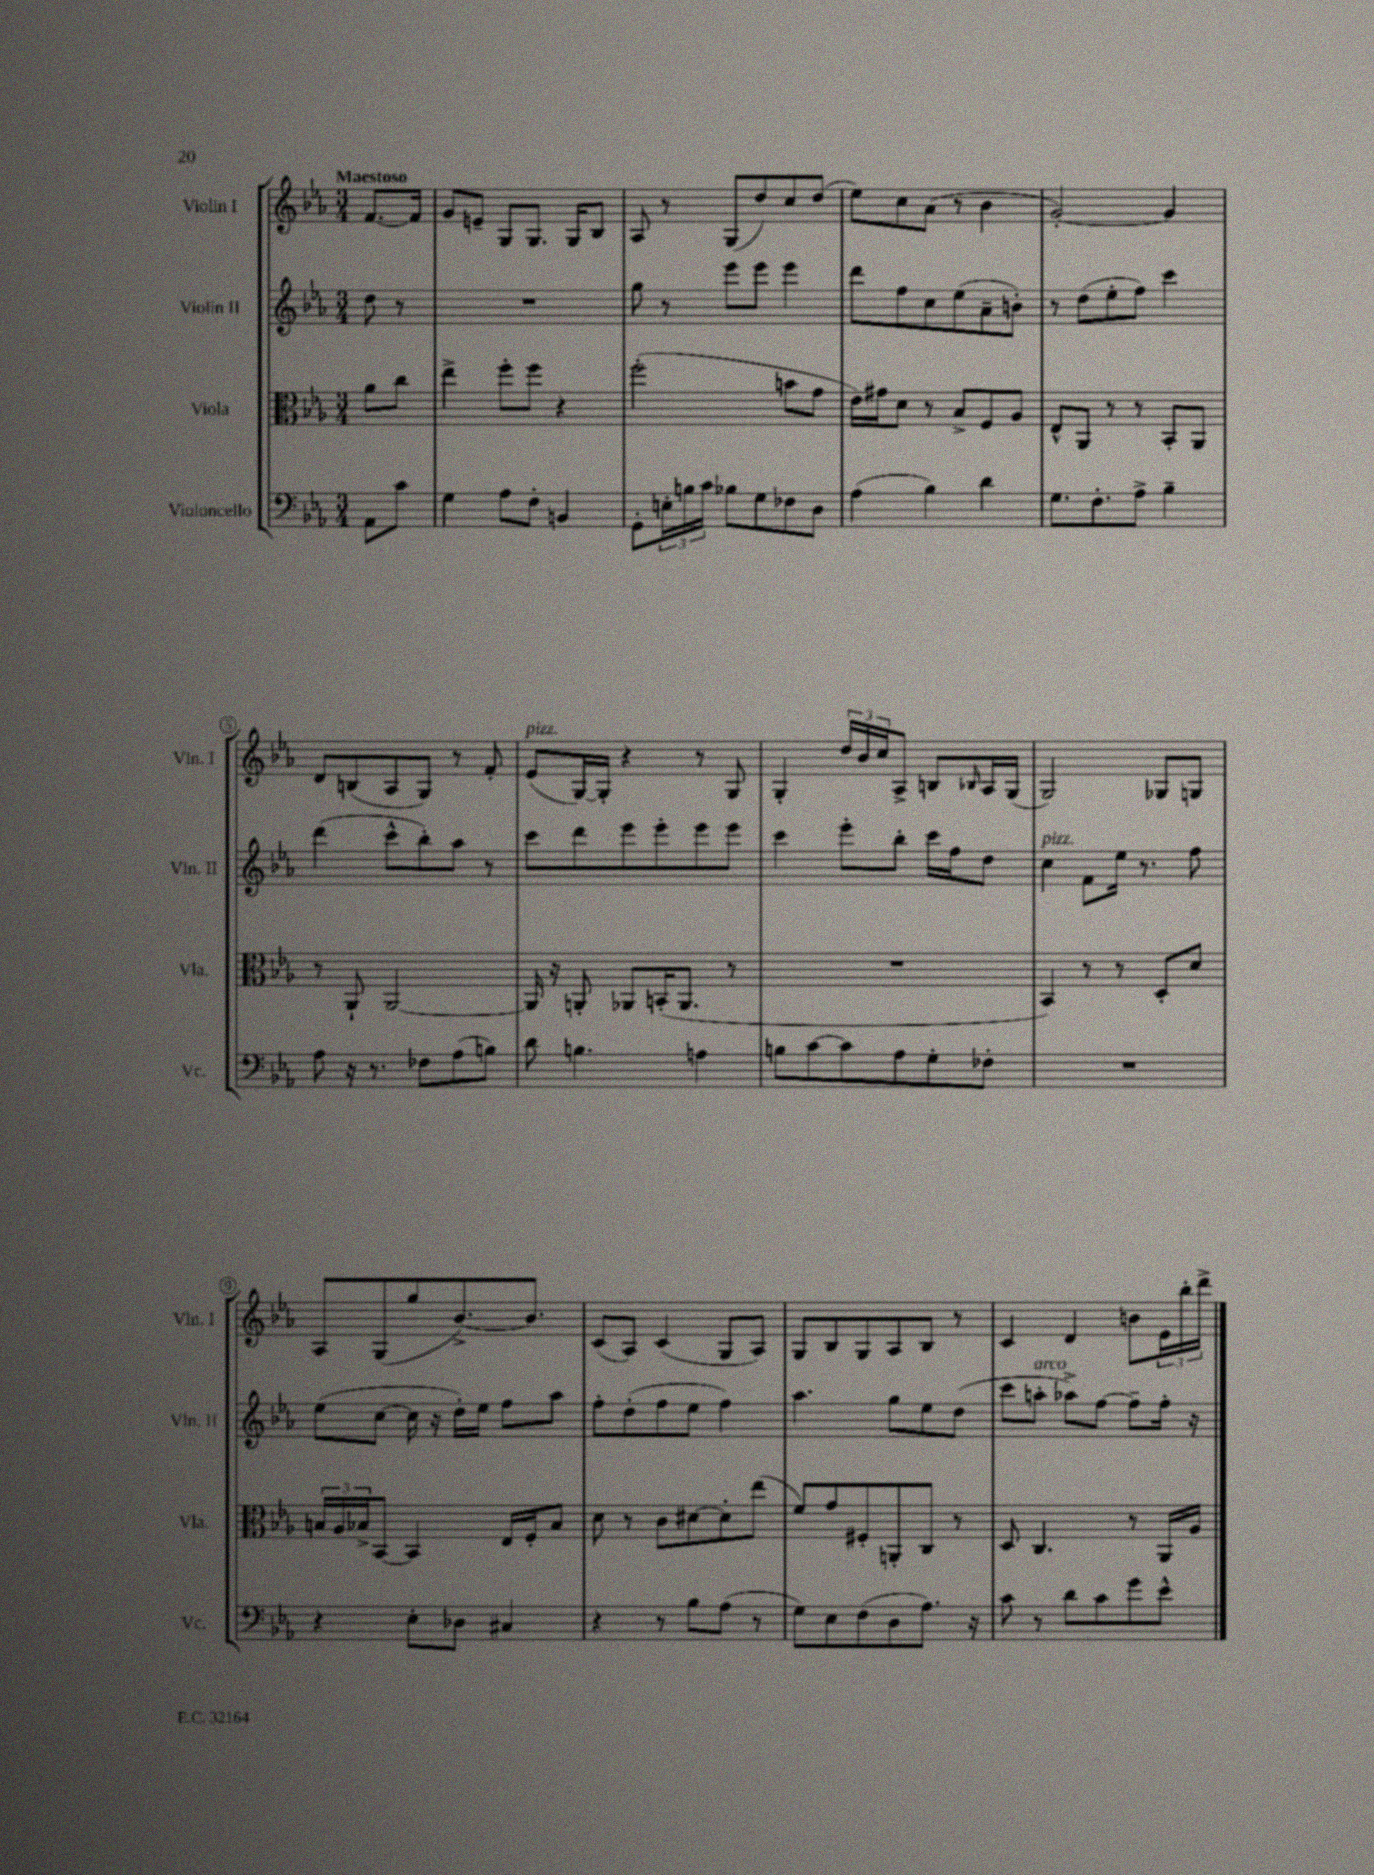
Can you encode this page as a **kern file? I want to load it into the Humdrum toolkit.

**kern	**kern	**kern	**kern
*staff4	*staff3	*staff2	*staff1
*clefF4	*clefC3	*clefG2	*clefG2
*k[b-e-a-]	*k[b-e-a-]	*k[b-e-a-]	*k[b-e-a-]
*M3/4	*M3/4	*M3/4	*M3/4
8AA-	8a-	8dd	[8.f
8c	8cc	8r	.
.	.	.	16f]
=	=	=	=
4G	4ee-^	2.r	8g
.	.	.	8e~
8A-	8ff'	.	8G
8F'	8ff	.	8.G
4BB	4r	.	.
.	.	.	16G
.	.	.	8B-
=	=	=	=
8GG'	(2ff'	8gg	8A-
24E'	.	8r	8r
24B	.	.	.
24c	.	.	.
8B-	.	8eee-	(8G
8G	.	8eee-	8dd)
8F-	8b	4eee-	8cc
8D	8g	.	(8dd
=	=	=	=
(4A-	16e-)	8ddd	8ee-)
.	16g#	.	.
.	8d	8ff	8cc
4B-)	8r	8cc	(8a-
.	8B-^	(8ee-	8r
4d	8F	8a-~	4b-
.	8A-	8b')	.
=	=	=	=
8.G	8E-^^	8r	[2g')
.	8AA-	(8dd	.
8.F'	.	.	.
.	8r	8ee-'	.
8A-^	8r	8ff)	.
4B-~	8BB-'	4ccc	4g]
.	8AA-	.	.
=	=	=	=
8A-	8r	(4ddd	8d
16r	8AA-`	.	(8B
8.r	.	.	.
.	[2AA-	8ccc^^	8A-
8F-	.	8bb-')	8G)
(8A-	.	8aa-	8r
8B)	.	8r	8f'
=	=	=	=
8d	16AA-]	8ccc	(8e-
.	16r	.	.
4.B	8AA'	8ddd	[16G)
.	.	.	16G']
.	8AA-	8eee-	4r
.	(16BB'	8eee-'	.
.	8.AA-	.	.
4A	.	8eee-	8r
.	8r	8eee-	8G
=	=	=	=
8B	2.r	4ccc	4G'
[8c	.	.	.
8c]	.	8eee-'	24dd
.	.	.	24b-
.	.	.	24cc
8A-	.	8bb-'	8A-^
8G'	.	16ccc	8B
.	.	16ff	.
.	.	.	16qqB-
8F-'	.	8dd	16A-
.	.	.	(16G
=	=	=	=
2.r	4BB-)	4cc	2G)
.	8r	8f	.
.	8r	16ee-	.
.	.	8.r	.
.	8D'	.	8G-
.	8d	8ff	8G
=	=	=	=
4r	24B	(8ee-	8A-
.	24A-	.	.
.	24B-^	.	.
.	[8BB-	[8cc	(8G
8E-'	4BB-]	16cc]	8gg
.	.	16r	.
8D-	.	16dd')	[8.b-^)
.	.	16ee-	.
4C#	16E-	8ff	.
.	16F'	.	8.b-]
.	8B-	8aa-	.
=	=	=	=
4r	8d	8ff'	(8c
.	8r	(8dd'	8A-)
8r	8c	8ff	(4c
8B-	[8d#	8ee-	.
(8A-	8d#']	4ff)	8G
8r	(8ee-	.	8A-)
=	=	=	=
8G)	8f)	4.aa-	8G
8E-	8g	.	8B-
(8F	8F#'	.	8G
8D	8AA'	8gg	8A-
8.A-)	8C	8ee-	8B-
.	8r	(8dd	8r
16r	.	.	.
=	=	=	=
8c	8D	8ccc	4c
8r	4.C	8aa'	.
8d	.	8aa-^)	4d
8c	.	[8ff	.
8g	8r	8ff~]	8b
8e-^^	16AA-	16ff'	24e-
.	.	.	24bb-'
.	16A-	16r	.
.	.	.	24ddd^
==	==	==	==
*-	*-	*-	*-
